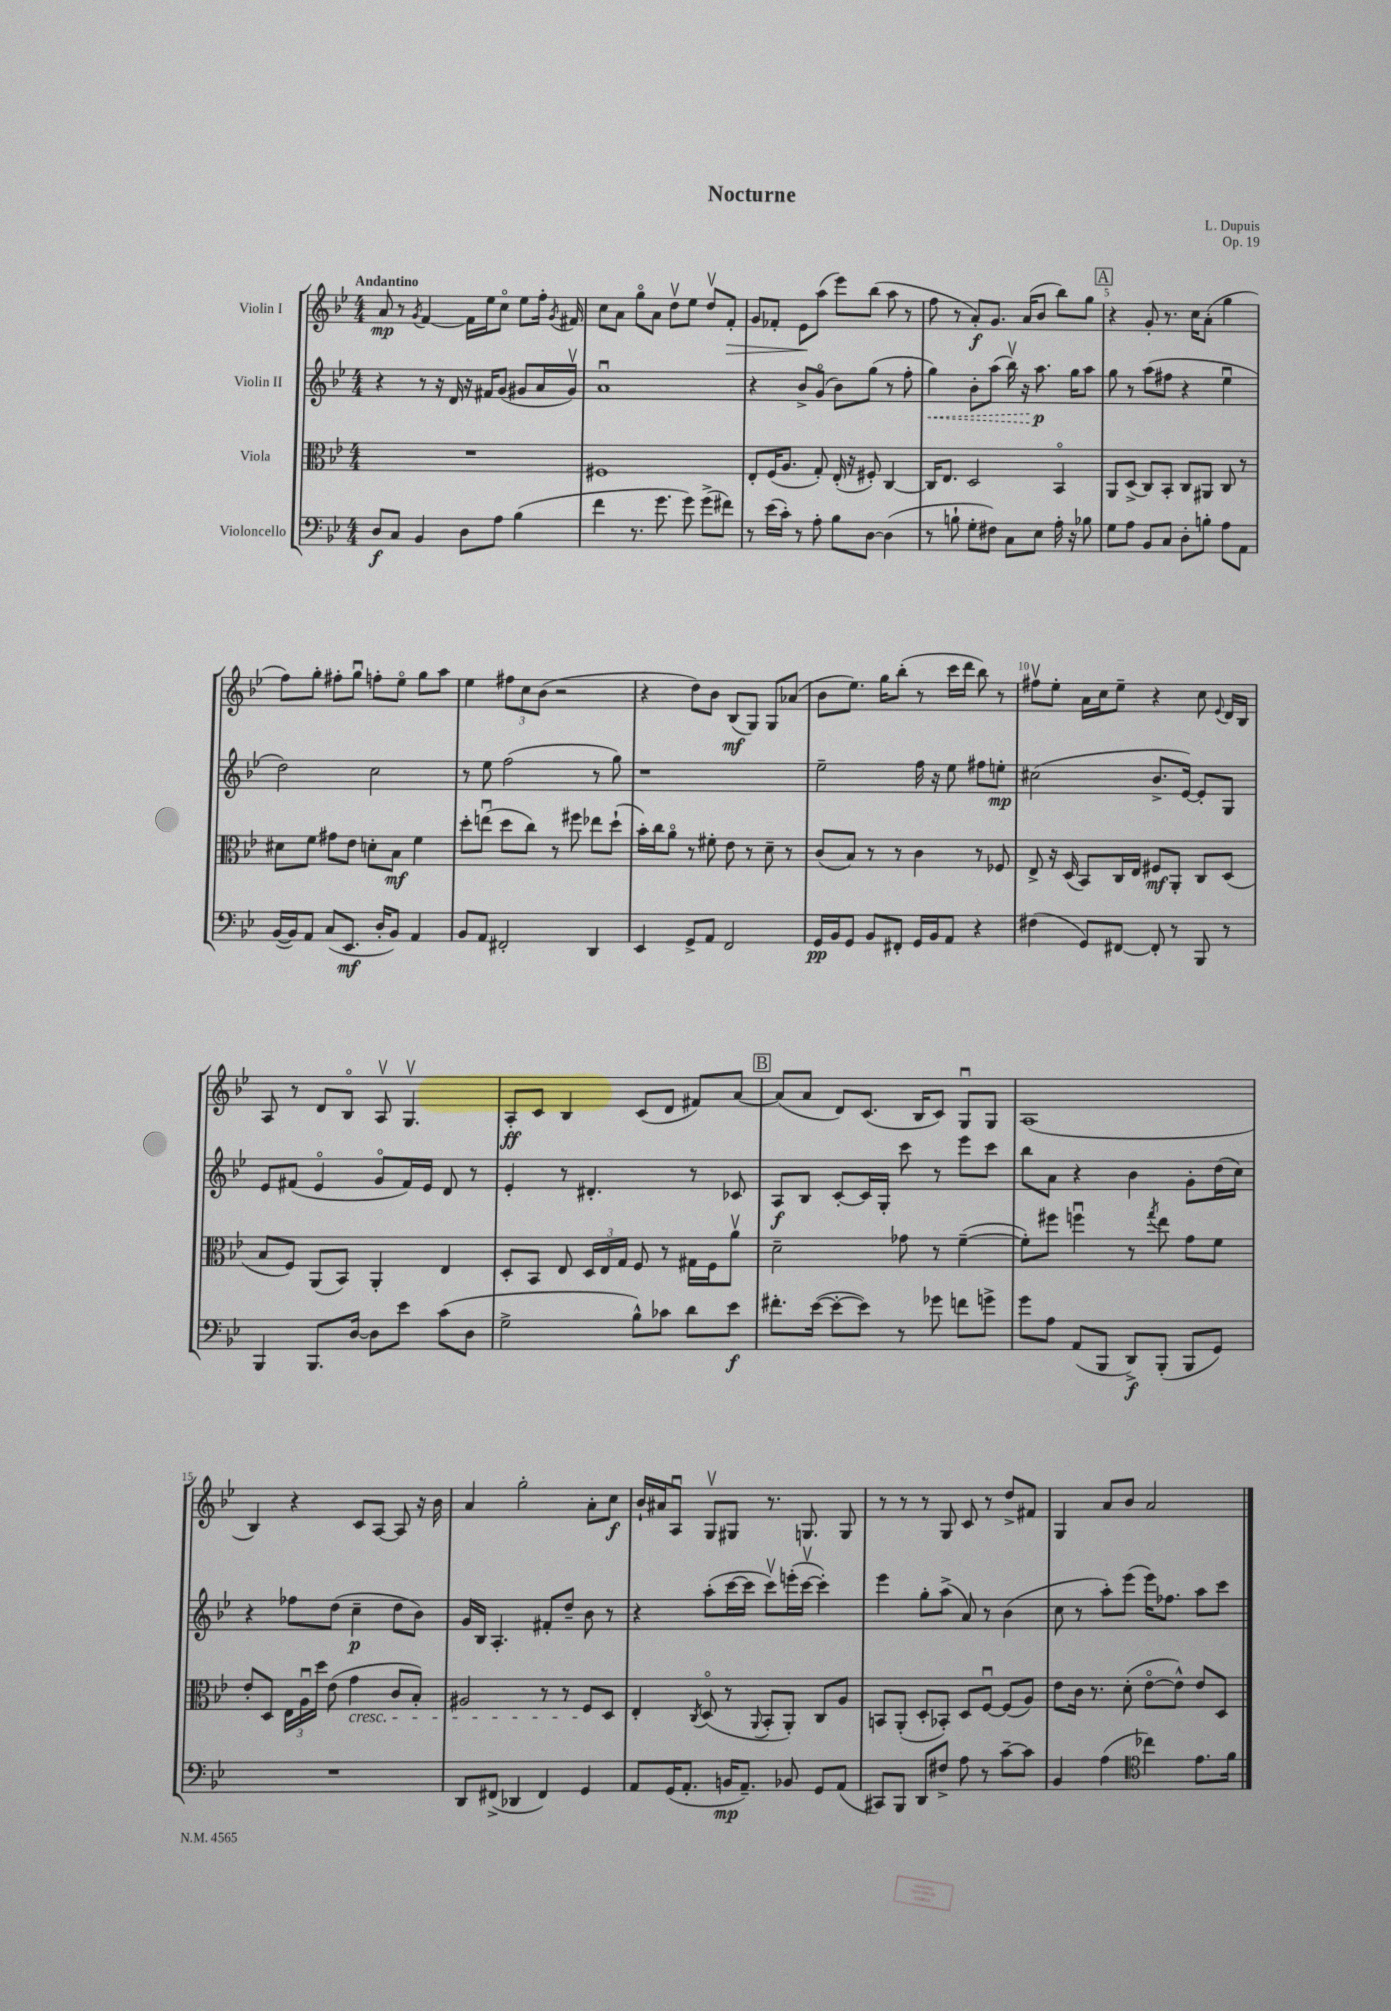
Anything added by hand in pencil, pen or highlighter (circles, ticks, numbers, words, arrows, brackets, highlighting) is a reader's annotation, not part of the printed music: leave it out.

**kern	**kern	**kern	**kern
*staff4	*staff3	*staff2	*staff1
*clefF4	*clefC3	*clefG2	*clefG2
*k[b-e-]	*k[b-e-]	*k[b-e-]	*k[b-e-]
*M4/4	*M4/4	*M4/4	*M4/4
8D	1r	4r	8a
8C	.	.	8r
.	.	.	8qg
4BB-	.	8r	[4f
.	.	16r	.
.	.	16d	.
8D	.	16r	16f]
.	.	16f#	16ee-
8A	.	(8g	8cco
(4B-	.	8g#	8ee-
.	.	16a	16ff'
.	.	.	8qg
.	.	16g#v)	16f#
=	=	=	=
4f	1F#	1au	8cc
.	.	.	8a
8.r	.	.	8ggo
.	.	.	8a
8.g	.	.	.
.	.	.	8ddv
8g)	.	.	8ee-
(8g^	.	.	8ddv
8f#)	.	.	8f'
=	=	=	=
8r	8E-'	4r	8g
(16e-	(16F	.	8f-'
16c')	8.A	.	.
8r	.	8b-^	8e-
8A'	8G')	(8go	(8aa
8B-	(16E-'	8b-)	8eee-)
.	16r	.	.
[8D	8F#')	(8gg	(8bb-
(4D]	[4C	8r	8aa
.	.	8ff'	8r
=	=	=	=
8r	16C]	4gg)	8ff
.	8.E-	.	.
8B`	.	.	8r
8G'	2D	8b-'	8a')
8F#)	.	(8aa	8.g
8C	.	16bb-v)	.
.	.	16r	(16a
8E-	.	8.aa	8b-
16A'	4BB-o	.	8bb-)
16r	.	16gg	.
8B-	.	8aa	8gg
=	=	=	=
8G	8AA	8gg	4r
8A	(8D^	8r	.
8BB-	8C)	(8aa	8g'
8C	8BB-'	8ff#	8.r
8D'	8C	4r	.
.	.	.	16cc
8B'	8AA#	.	(8a'
8A	8C	4ee-u	4gg
8AA	8r	.	.
=	=	=	=
([16BB-	8d#	2dd)	8ff)
16BB-])	.	.	.
8AA	8f	.	8gg'
(8C	8g#	.	8ff#'
8.EE-	8e-	.	8ggu
.	8d'	2cc	8ff'
16D'	.	.	.
8BB-)	8B-	.	8ee-o
4AA	4f	.	8gg
.	.	.	8aa
=	=	=	=
8BB-	8dd'	8r	4ee-
8AA	(8eeu	8ee-	.
2FF#'	8dd	(2ff	12ff#
.	.	.	12cc
.	8cc)	.	.
.	.	.	(12b-
.	8r	.	2r
.	8ff#	.	.
4DD	8ee-	8r	.
.	(8dd`	8gg)	.
=	=	=	=
4EE-	16b-')	1r	4r
.	16cc	.	.
.	8ao	.	.
8GG^	8r	.	8dd)
8AA	8f#'	.	8b-
2FF	8e-	.	(8B-
.	8r	.	8G)
.	8d~	.	8G
.	8r	.	(8a-
=	=	=	=
16GG	(8c	2ee-~	8b-
16BB-	.	.	.
8GG	8B-)	.	8.ee-)
8BB-	8r	.	.
.	.	.	16gg
8FF#'	8r	.	(8bb-'
16GG	4c	16ff	8r
16BB-	.	16r	.
8AA	.	8ee-	16ccc
.	.	.	16ddd
4r	8r	8ff#	8bb-)
.	8F-	8ee'	8r
=	=	=	=
(4F#	8E-^	(2cc#	8ff#v
.	16r	.	8ee-'
.	(16D	.	.
8GG)	8BB-)	.	16a
.	.	.	16cc
[8FF#	16C	.	8ee-~
.	16E-	.	.
8FF#']	8F#	8.b-^	4r
8r	8AA'	.	.
.	.	[16e-)	.
8BBB-	8C	8e-']	8cc
.	.	.	8qqe-
8r	(8D	8G	16d
.	.	.	16B-
=	=	=	=
4BBB-	8B-	8e-	8A
.	8F)	(8f#	8r
8.BBB-	(8AA	4e-o	8d
.	8BB-)	.	8B-o
[16D	.	.	.
8D]	4AA'	8go	8Av
8e-	.	16f#)	4.Gv
.	.	16e-	.
(8c	4E-	8d	.
8D	.	8r	.
=	=	=	=
2G^	8D'	4e-'	8A'
.	8BB-	.	8c
.	8E-	8r	4B-
.	24D	4.d#'	.
.	24E-	.	.
.	24G	.	.
8B-^^)	8F	.	(8c
8c-	8r	.	8d
8d	16G#	8r	8f#)
.	16F	.	.
8e-	8av	8c-	[8a
=	=	=	=
8.f#'	2d~	8A	(8a]
.	.	8B-	8a
([16e-	.	.	.
8e-'_	.	[8c'	8d)
8e-])	.	16c]	(8.c
.	.	16G'	.
8r	8g-	8ccc	.
.	.	.	16B-
8g-	8r	8r	8c)
8f	([4f~	8eee-	8Gu
8g^	.	8ccc	8G
=	=	=	=
8g	8f'])	8bb-	(1A
8A	8ff#	8a	.
(8AA	4ffu	4r	.
8BBB-	.	.	.
8DD^)	8r	4b-	.
.	8qgg	.	.
(8BBB-'	8ee-	.	.
8BBB-	8g	8g'	.
8GG)	8f	(16dd	.
.	.	16cc)	.
=	=	=	=
1r	8e-'	4r	4B-)
.	8D	.	.
.	24E-	8ff-	4r
.	24Au	.	.
.	24dd	.	.
.	(8e-	(8dd	.
.	4g	4cc~	8c
.	.	.	[8A
.	8c	8dd	8A]
.	8B-')	8b-)	16r
.	.	.	16b-
=	=	=	=
8DD	2A#	16g	4a
.	.	16B-	.
(8FF#^	.	4.A'	.
4DD-	.	.	2gg'
4FF#)	8r	8f#'	.
.	8r	8dd~	.
4GG	8F	8b-	8a'
.	8D	8r	8cc
=	=	=	=
8AA	4E-'	4r	16b-`
.	.	.	16a#
(16GG	.	.	8Au
8.AA'	.	.	.
.	8qC	.	.
.	(8Do	(8aa'	8Gv
16BB	8r	[16ccc	8G#
8.AA~)	.	16ccc]	.
.	8qqAA	.	.
.	8BB-'	8cccv)	8.r
8BB-	8AA')	(16eee'	.
.	.	[16cccv	8.G
8GG	8C	4ccc'])	.
(8AA	8A	.	8G
=	=	=	=
8CC#)	8BB	4eee-	8r
8BBB-	(8AA'	.	8r
8DD	8D'	8gg'	8r
8F#^	8BB-')	(8aa^	8G
8A	8D	8a)	8c
8r	[8Fu	8r	8r
[8c~	(8F]	(4b-	8dd^
8c]	8A)	.	8f#
=	=	=	=
4BB-	8e-	8cc	4G
.	16c	8r	.
.	8.r	.	.
(4A	.	8aa')	8a
.	(8d'	(8eee-	8b-
*clefC4	*	*	*
4cc-)	[8e-o	16eee-)	2a
.	.	8.ff-	.
.	8e-^^])	.	.
8.e-	8e-	8aa	.
.	8D	8ccc	.
16f	.	.	.
==	==	==	==
*-	*-	*-	*-
